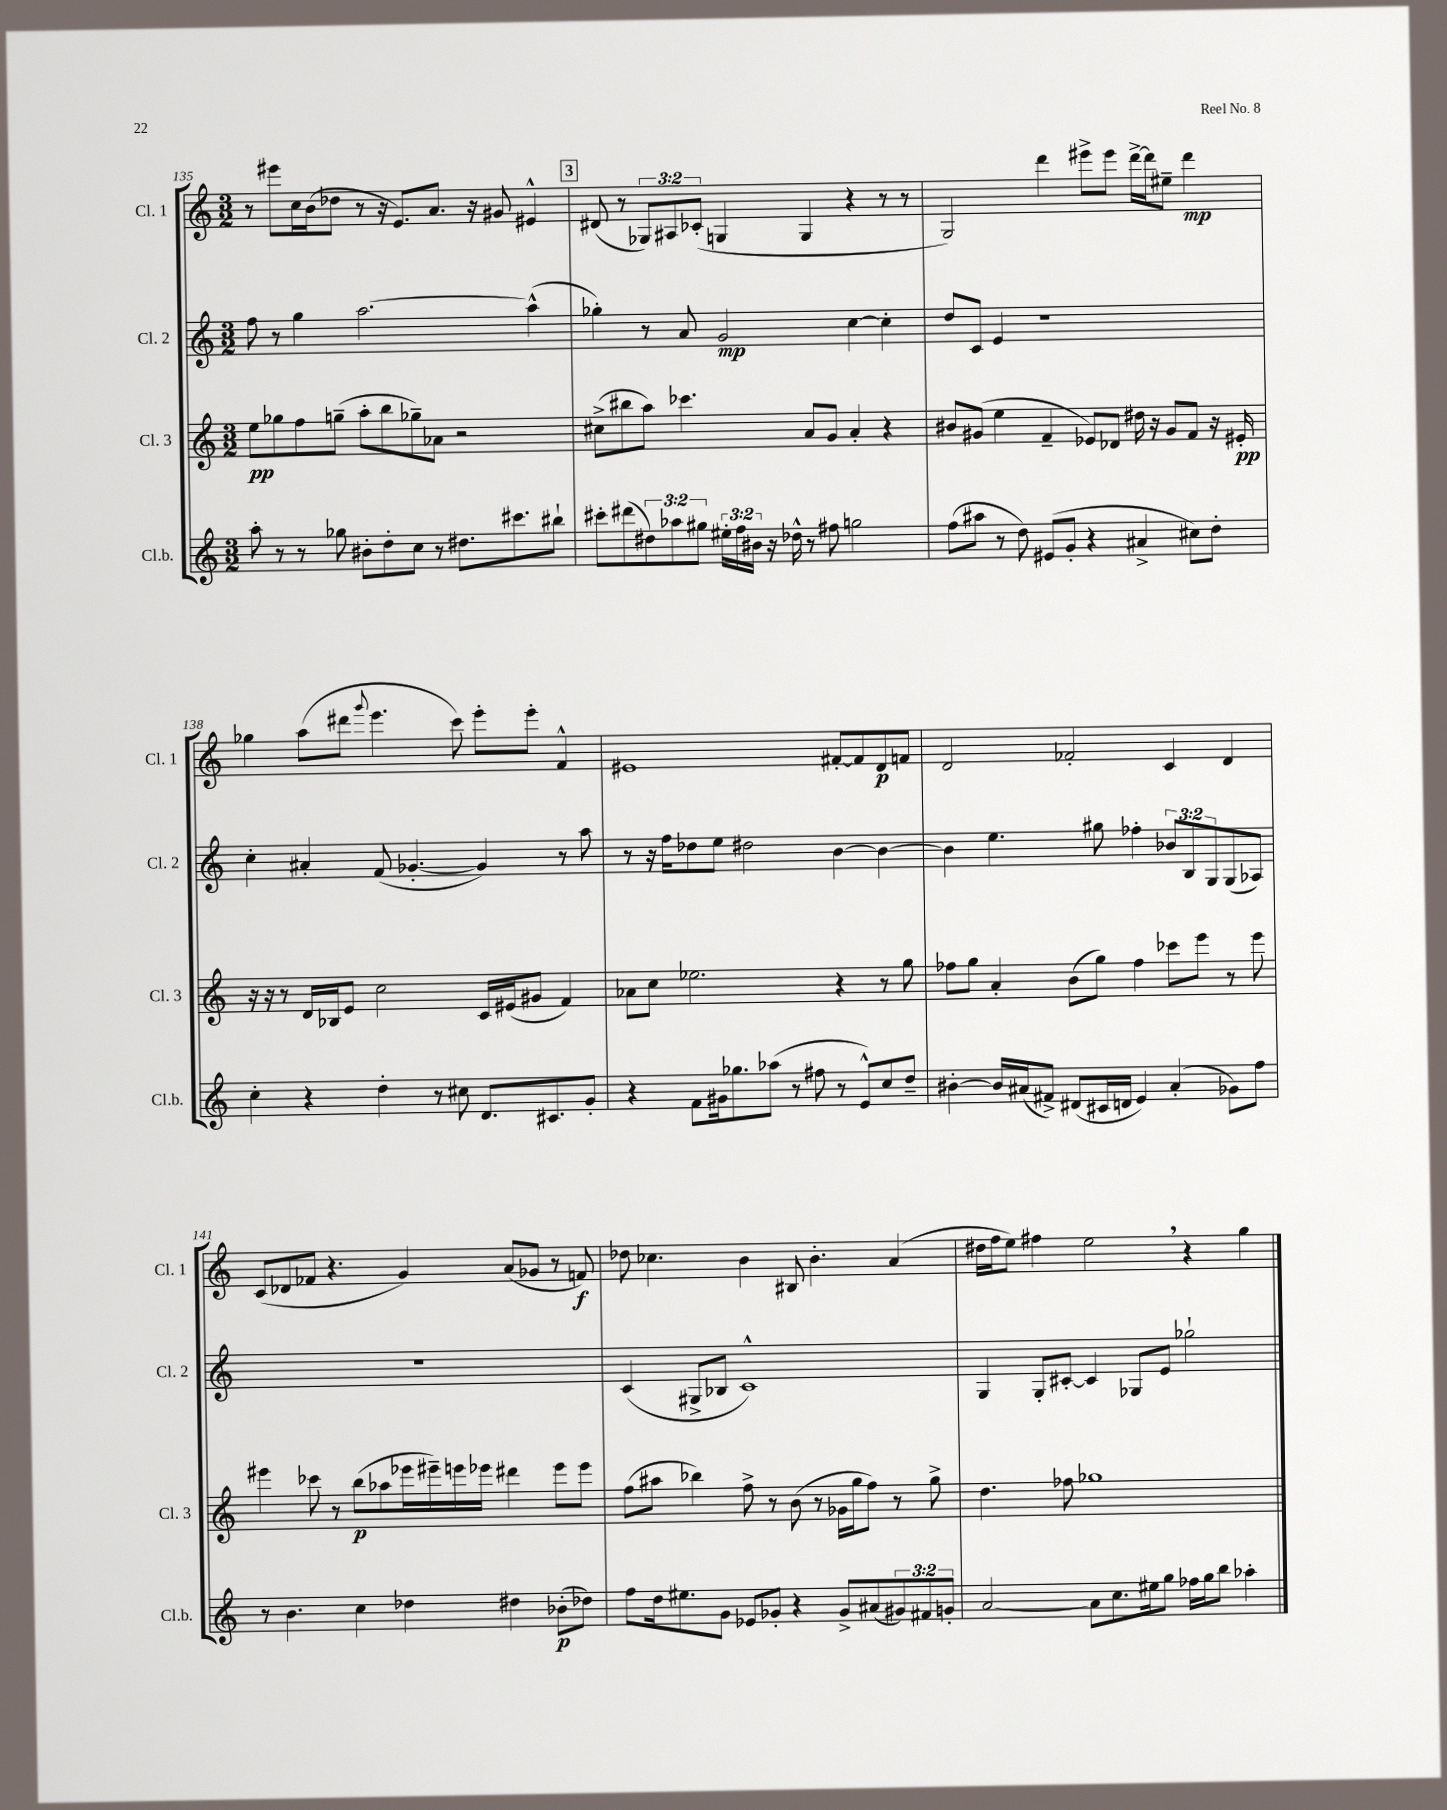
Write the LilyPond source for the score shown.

<<
\new StaffGroup <<
\new Staff = "s0" \with { instrumentName = "Cl. 1" shortInstrumentName = "Cl. 1" } {
    \clef treble \key c \major \numericTimeSignature \time 3/2 \override Staff.TupletNumber.text = #tuplet-number::calc-fraction-text
    r8 eis'''8 c''16 b'16( des''8 r8 r16 e'8.) a'8. r16 gis'8 eis'4-^ |
    \mark \markup { \box "3" } dis'8( r8 \tuplet 3/2 { ges8) ais8 ces'8-.( } g4 g4 r4 r8 r8 |
    g2) d'''4 eis'''8-> eis'''8 d'''16~-> d'''16 eis''8-- d'''4\mp |
    ges''4 a''8( dis'''8 \appoggiatura { g'''8 } e'''4. c'''8) e'''8-. e'''8-. f'4-^ |
    eis'1 fis'8~-. fis'8 d'8\p f'8 |
    d'2 fes'2-. c'4 d'4 |
    c'8( des'8 fes'8 r4. g'4) a'8( ges'8 r8 f'8\f) |
    des''8 ces''4. b'4 bis8 b'4.-. a'4( |
    dis''16 f''16 e''8) fis''4 e''2 \breathe r4 g''4 \bar "|." |
}
\new Staff = "s1" \with { instrumentName = "Cl. 2" shortInstrumentName = "Cl. 2" } {
    \clef treble \key c \major \numericTimeSignature \time 3/2 \override Staff.TupletNumber.text = #tuplet-number::calc-fraction-text
    f''8 r8 g''4 a''2.~ a''4-^( |
    \mark \markup { \box "3" } ges''4-.) r8 a'8 g'2\mp c''4~ c''4-. |
    d''8 c'8 e'4 r1 |
    c''4-. ais'4-. f'8( ges'4.~-. ges'4) r8 a''8 |
    r8 r16 f''16 des''8 e''8 dis''2 b'4~ b'4~ |
    b'4 e''4. gis''8 fes''4-. \tuplet 3/2 { bes'8 b8 g8 } g8( aes8) |
    R1. |
    c'4( gis8-> bes8 c'1-^) |
    g4 g8-. cis'8~-. cis'4 ges8 e'8 ges''2-! \bar "|." |
}
\new Staff = "s2" \with { instrumentName = "Cl. 3" shortInstrumentName = "Cl. 3" } {
    \clef treble \key c \major \numericTimeSignature \time 3/2
    e''8\pp ges''8 f''8 g''8--( a''8-. b''8 ges''8--) aes'8 r2 |
    \mark \markup { \box "3" } cis''8->( bis''8 a''8) ces'''4. a'8 g'8 a'4-. r4 |
    bis'8 gis'8( e''4 f'4-- ees'8) des'8 dis''16 r16 gis'8 f'8 r16 eis'16-.\pp |
    r16 r16 r8 d'16 bes16 e'8 c''2 c'16 eis'16( gis'8 f'4) |
    aes'8 c''8 ees''2. r4 r8 g''8 |
    fes''8 g''8 a'4-. b'8( g''8) fes''4 ces'''8 e'''8 r8 e'''8 |
    eis'''4 ces'''8 r8 b''8\p( aes''8 ees'''16 eis'''16--) e'''16 ees'''16 dis'''4 ees'''8 ees'''8 |
    f''8( ais''8 bes''4) f''8-> r8 b'8( r8 ges'16 g''16 f''8) r8 g''8-> |
    d''4. fes''8 ges''1 \bar "|." |
}
\new Staff = "s3" \with { instrumentName = "Cl.b." shortInstrumentName = "Cl.b." } {
    \clef treble \key c \major \numericTimeSignature \time 3/2 \override Staff.TupletNumber.text = #tuplet-number::calc-fraction-text
    a''8-. r8 r8 ges''8 bis'8-. d''8-. c''8 r8 dis''8. cis'''8. bis''8-! |
    \mark \markup { \box "3" } cis'''8-. dis'''8( \tuplet 3/2 { dis''8) aes''8 gis''8 } \tuplet 3/2 { eis''16-. f''16 bis'16 } r16 des''16-^ r8 fis''8 g''2 |
    f''8( ais''8 r8 d''8) eis'8( g'8-. r4 ais'4-> cis''8) d''8-. |
    c''4-. r4 d''4-. r8 cis''8 d'8. cis'8. g'8-. |
    r4 f'8 gis'16 ges''8. aes''8( r8 fis''8 r8 e'8-^) c''8 d''8-- |
    bis'4~-. bis'16 ais'16( fis'8->) dis'8( cis'16 d'16 e'4) ais'4-.( ges'8) f''8 |
    r8 b'4. c''4 des''4 dis''4 bes'8-.\p( des''8) |
    f''8 d''16 eis''8. g'8 ees'8 ges'8-. r4 ges'8-> ais'8( \tuplet 3/2 { gis'8) fis'8 g'8-. } |
    a'2~ a'8 c''8. eis''16 g''8 fes''16 g''16 b''8 aes''4-. \bar "|." |
}
>>
>>
\layout { \context { \Score currentBarNumber = #135 } }
